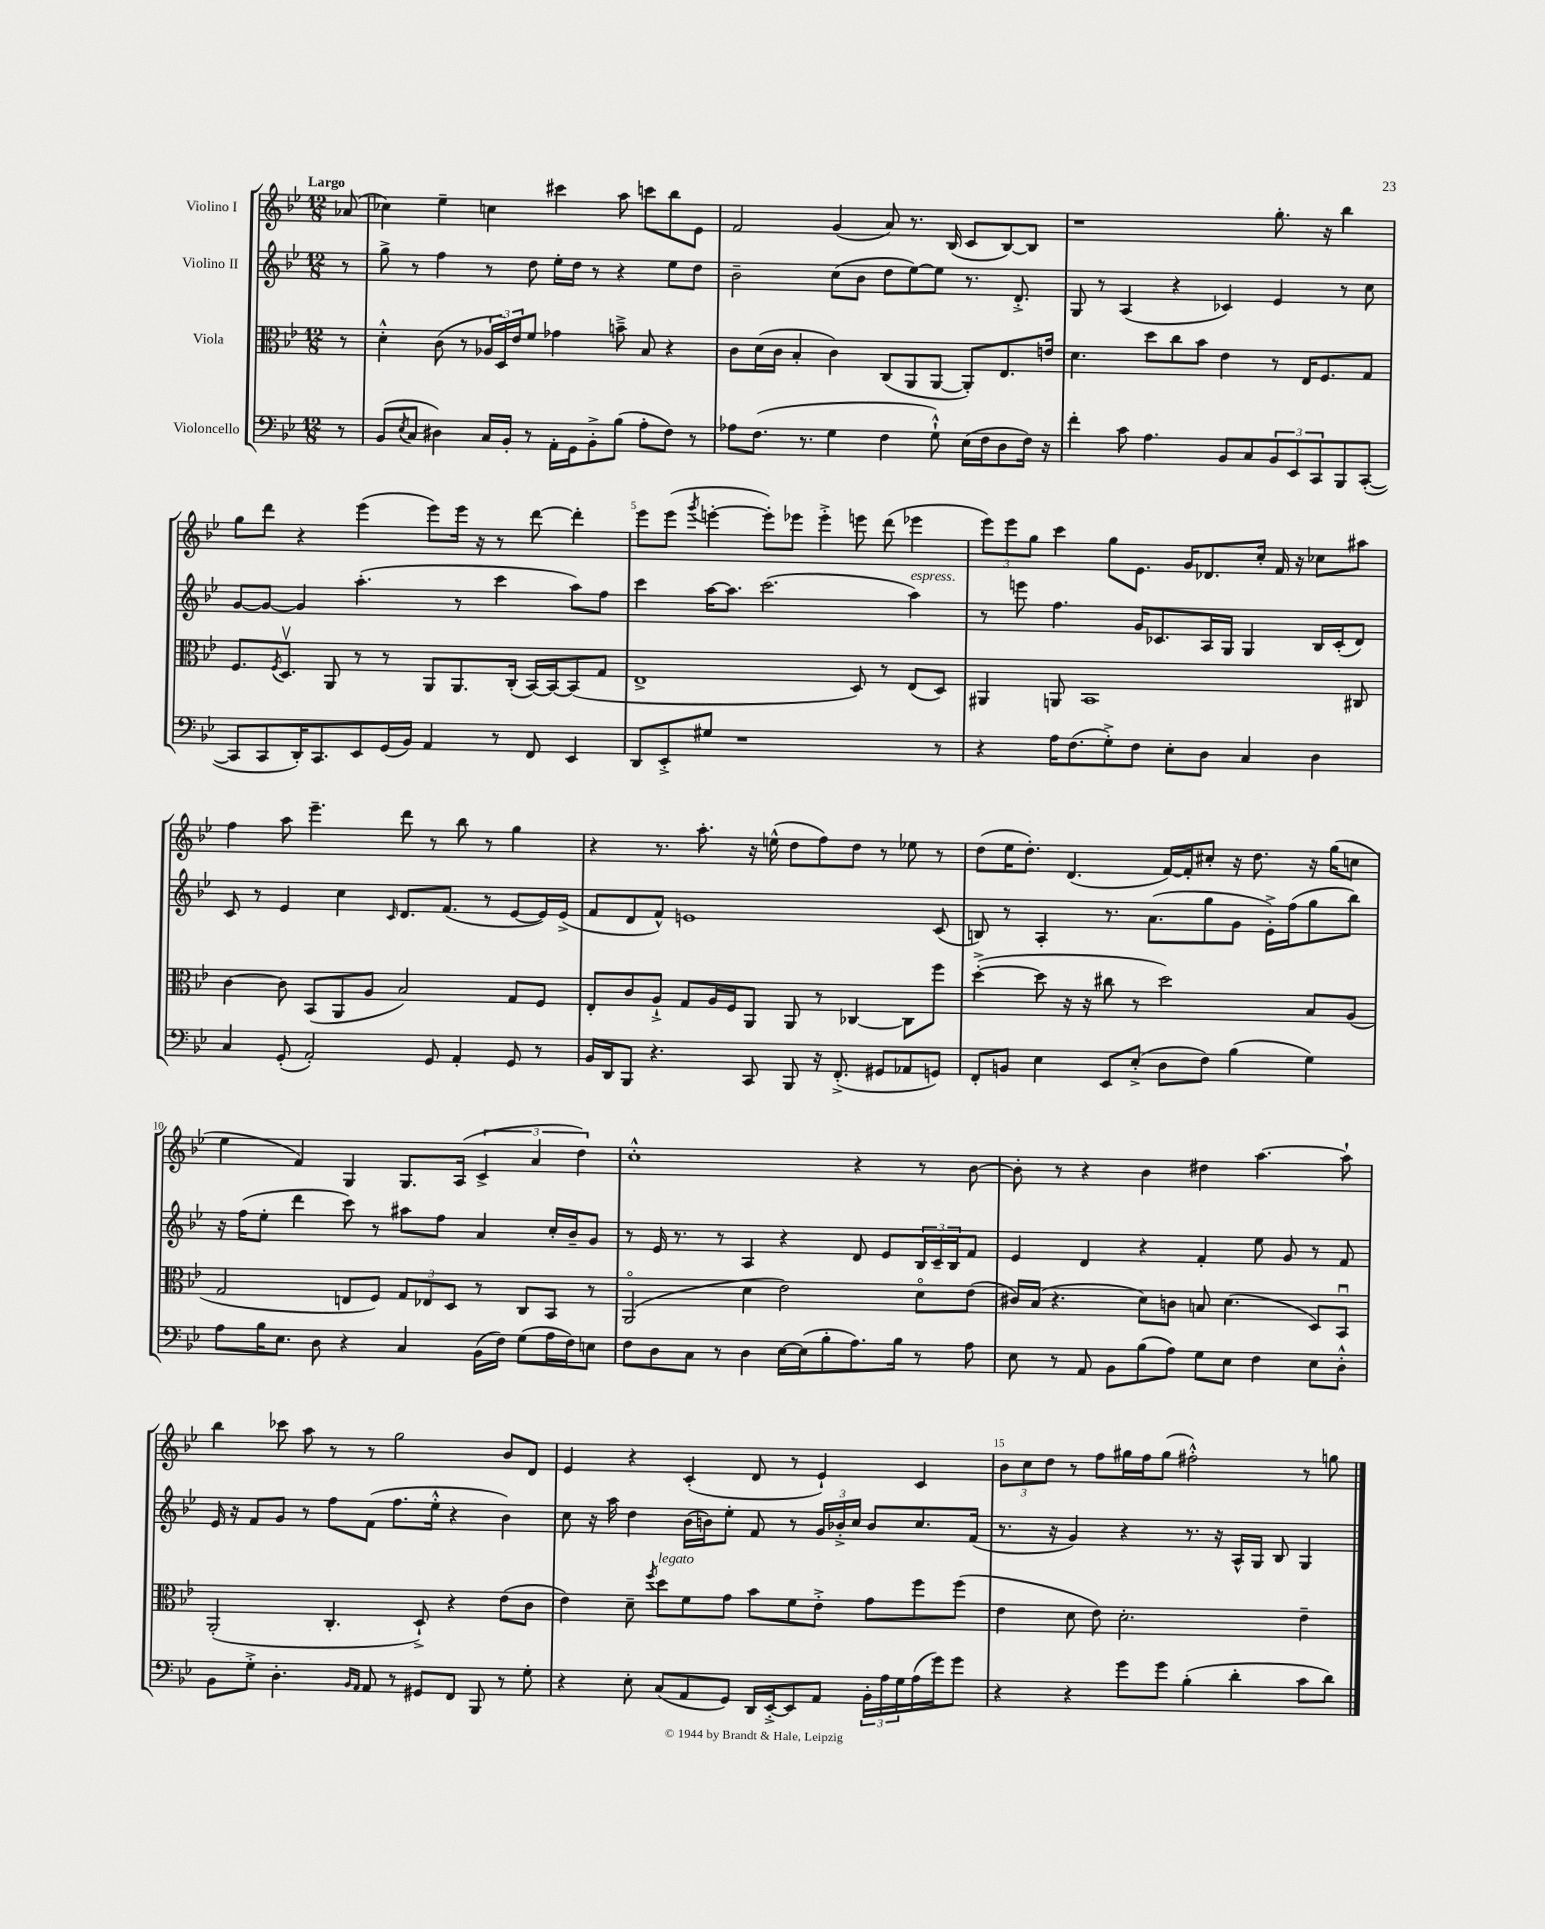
<<
\new StaffGroup <<
\new Staff = "s0" \with { instrumentName = "Violino I" } {
    \clef treble \key bes \major \numericTimeSignature \time 12/8 \partial 8 \tempo "Largo"
    aes'8( |
    ces''4) ees''4-- c''4 cis'''4 a''8 c'''8 bes''8 ees'8 |
    f'2 g'4( a'8) r8. bes16( c'8 bes8~) bes8 |
    r1 g''8.-. r16 bes''4 |
    g''8 d'''8 r4 ees'''4( ees'''8) ees'''16 r16 r8 d'''8~ d'''4-. |
    ees'''8 ees'''8( \acciaccatura { g'''8 } e'''4~-. e'''8-.) ees'''8 ees'''4-.-> e'''8 d'''8( ees'''4 |
    \tuplet 3/2 { ees'''8) ees'''8 g''8 } c'''4 g''8 ees'8. g'16 des'8. c''16-. f'16 r16 ces''8 ais''8 |
    f''4 a''8 ees'''4.-- d'''8 r8 bes''8 r8 g''4 |
    r4 r8. a''8.-. r16 e''16-^( d''8 f''8) d''8 r8 ees''8 r8 |
    d''8( ees''16 d''8.-.) d'4.( f'16~) f'16-. cis''8-. r16 d''8. r16 g''16( c''8 |
    ees''4 f'4) g4 g8. a16( \tuplet 3/2 { c'4-> a'4 d''4) } |
    c''1-.-^ r4 r8 bes'8~ |
    bes'8-. r8 r4 bes'4 dis''4 a''4.~ a''8-! |
    bes''4 ces'''8 a''8 r8 r8 g''2 bes'8 d'8 |
    ees'4 r4 c'4-.( d'8 r8 ees'4-!) c'4 |
    \tuplet 3/2 { bes'8 c''8 d''8 } r8 f''8 gis''16 f''16 gis''8( fis''2-.-^) r8 g''8 \bar "|." |
}
\new Staff = "s1" \with { instrumentName = "Violino II" } {
    \clef treble \key bes \major \numericTimeSignature \time 12/8 \partial 8
    r8 |
    g''8-> r8 f''4 r8 d''8 ees''16-. d''16 r8 r4 ees''8 d''8 |
    bes'2-- c''8( bes'8 d''8 ees''8~) ees''8 r8. d'8.-.-> |
    g8 r8 a4( r4 ces'4) ees'4 r8 c''8 |
    g'8~ g'8~ g'4 a''4.-.( r8 c'''4 a''8) f''8 |
    c'''4 a''16~ a''8. c'''2.( a''4^\markup { \italic "espress." }) |
    r8 e'''8 f''4. g'16 ces'8. a16 g16 g4 bes16 ces'16-.( d'8) |
    c'8 r8 ees'4 c''4 \grace { c'16 } d'8. f'8.( r8 ees'8~ ees'16) ees'16->( |
    f'8 d'8 f'8-^) e'1 c'8( |
    b8) r8 a4-. r8. a'8.( g''8 g'8 ees'16-.->) f''16( g''8 bes''8) |
    r16 f''16( ees''8-. d'''4 c'''8) r8 ais''8 f''8 a'4 c''16-. bes'16-- g'8 |
    r8 ees'16 r8. r8 a4 r4 d'8 ees'8 \tuplet 3/2 { bes16 c'16-- bes16 } f'8 |
    ees'4 d'4 r4 f'4-. ees''8 g'8 r8 f'8 |
    ees'16 r16 f'8 g'8 r8 f''8 f'8( f''8. ees''16-.-^ r4 bes'4) |
    c''8 r16 a''16 d''4 bes'16( b'16) ees''8-. f'8 r8 \tuplet 3/2 { g'16 bes'16-.-> c''16 } bes'8 c''8. f'16( |
    r8. r16 g'4) r4 r8. r16 a16-^ g16 bes8 g4 \bar "|." |
}
\new Staff = "s2" \with { instrumentName = "Viola" } {
    \clef alto \key bes \major \numericTimeSignature \time 12/8 \partial 8
    r8 |
    d'4-.-^ c'8( r8 \tuplet 3/2 { aes16 d16) ees'16 } f'8 ges'4 b'8---> bes8 r4 |
    c'8 d'16( c'16 bes4-. c'4) c8( a,8 a,8~ a,8-.) ees8. e'16 |
    d'4. d''8 c''8 bes'8 ees'4 r8 ees16 f8. g8 |
    f8. \acciaccatura { f8 } d8.\upbow a,8 r8 r8 a,8 a,8. c16-.( bes,16~) bes,16~ bes,8( g8 |
    ees1-> d8) r8 ees8( d8) |
    ais,4 a,8 bes,1 cis8 |
    c'4~ c'8 bes,8( a,8 a8 bes2) g8 f8 |
    ees8-. c'8 a8-!-> g8 a16 f16 a,8 a,8 r8 ces4~ ces8 f''8 |
    d''4~-.->( d''8 r16 r16 cis''8 r8 d''2) bes8 a8( |
    g2 e8 f8) \tuplet 3/2 { g8 ees8 d8 } r8 c8 bes,8 r8 |
    a,2\flageolet( d'4 ees'2) d'8\flageolet ees'8( |
    cis'16) bes16( r4. d'8) c'8 b8 d'4.( d8) bes,8\downbow |
    a,2-.( c4.-. d8-!->) r4 ees'8( c'8 |
    ees'4) d'8-- \acciaccatura { f''8 } d''8^\markup { \italic "legato" } f'8 g'8 bes'8 f'8 ees'8-.-> g'8 f''8 f''8( |
    ees'4 d'8 ees'8) d'2.-. ees'4-- \bar "|." |
}
\new Staff = "s3" \with { instrumentName = "Violoncello" } {
    \clef bass \key bes \major \numericTimeSignature \time 12/8 \partial 8
    r8 |
    bes,8( \acciaccatura { ees8 } c8 dis4) c16 bes,16-. r8 a,16-. g,16 bes,8-.-> bes8( a8-. f8) r8 |
    aes8 f8.( r8. g4 f4 g8-!-^) ees16( f16 d8 f16) r16 |
    f'4-. c'8 a4. bes,8 c8 \tuplet 3/2 { bes,8 ees,8 c,8 } bes,,8 c,8~-.( |
    c,8 c,8 d,16-.) c,8. ees,8 g,16( bes,16) a,4 r8 f,8 ees,4 |
    d,8 ees,8-.-> gis8 r1 r8 |
    r4 a16 f8.( g8-.->) f8 ees8-. d8 c4 d4 |
    c4 g,8-.( a,2-.) g,8 a,4-. g,8 r8 |
    bes,16 d,16 bes,,8 r4. c,8 bes,,8 r16 f,8.-.->( gis,8 aes,8 g,8) |
    f,8-. b,8 ees4 ees,8 ees8-.->( d8 f8) bes4( g4) |
    a8 bes16 ees8. d8 r4 c4 bes,16( f16) g8( a16 f16) e8 |
    f8 d8 c8 r8 d4 ees16~ ees16( bes8-. a8.) bes16 r8 a8 |
    ees8 r8 a,8 bes,8 bes8( a8) g8 ees8 f4 ees8 d8-.-^ |
    bes,8 g8-.-> d4.-. \grace { bes,16 a,16 } a,8 r8 gis,8 f,8 bes,,8 r8 g8-. |
    r4 ees8-. c8( a,8 g,8) d,16 ees,16~-.-> ees,8 a,8 \tuplet 3/2 { bes,16-. a16 g16 } a16( g'16) g'8 |
    r4 r4 g'8 g'8 bes4-.( d'4-. c'8 d'8) \bar "|." |
}
>>
>>
\layout { \context { \Score \override BarNumber.break-visibility = ##(#f #t #t) barNumberVisibility = #(every-nth-bar-number-visible 5) } }
